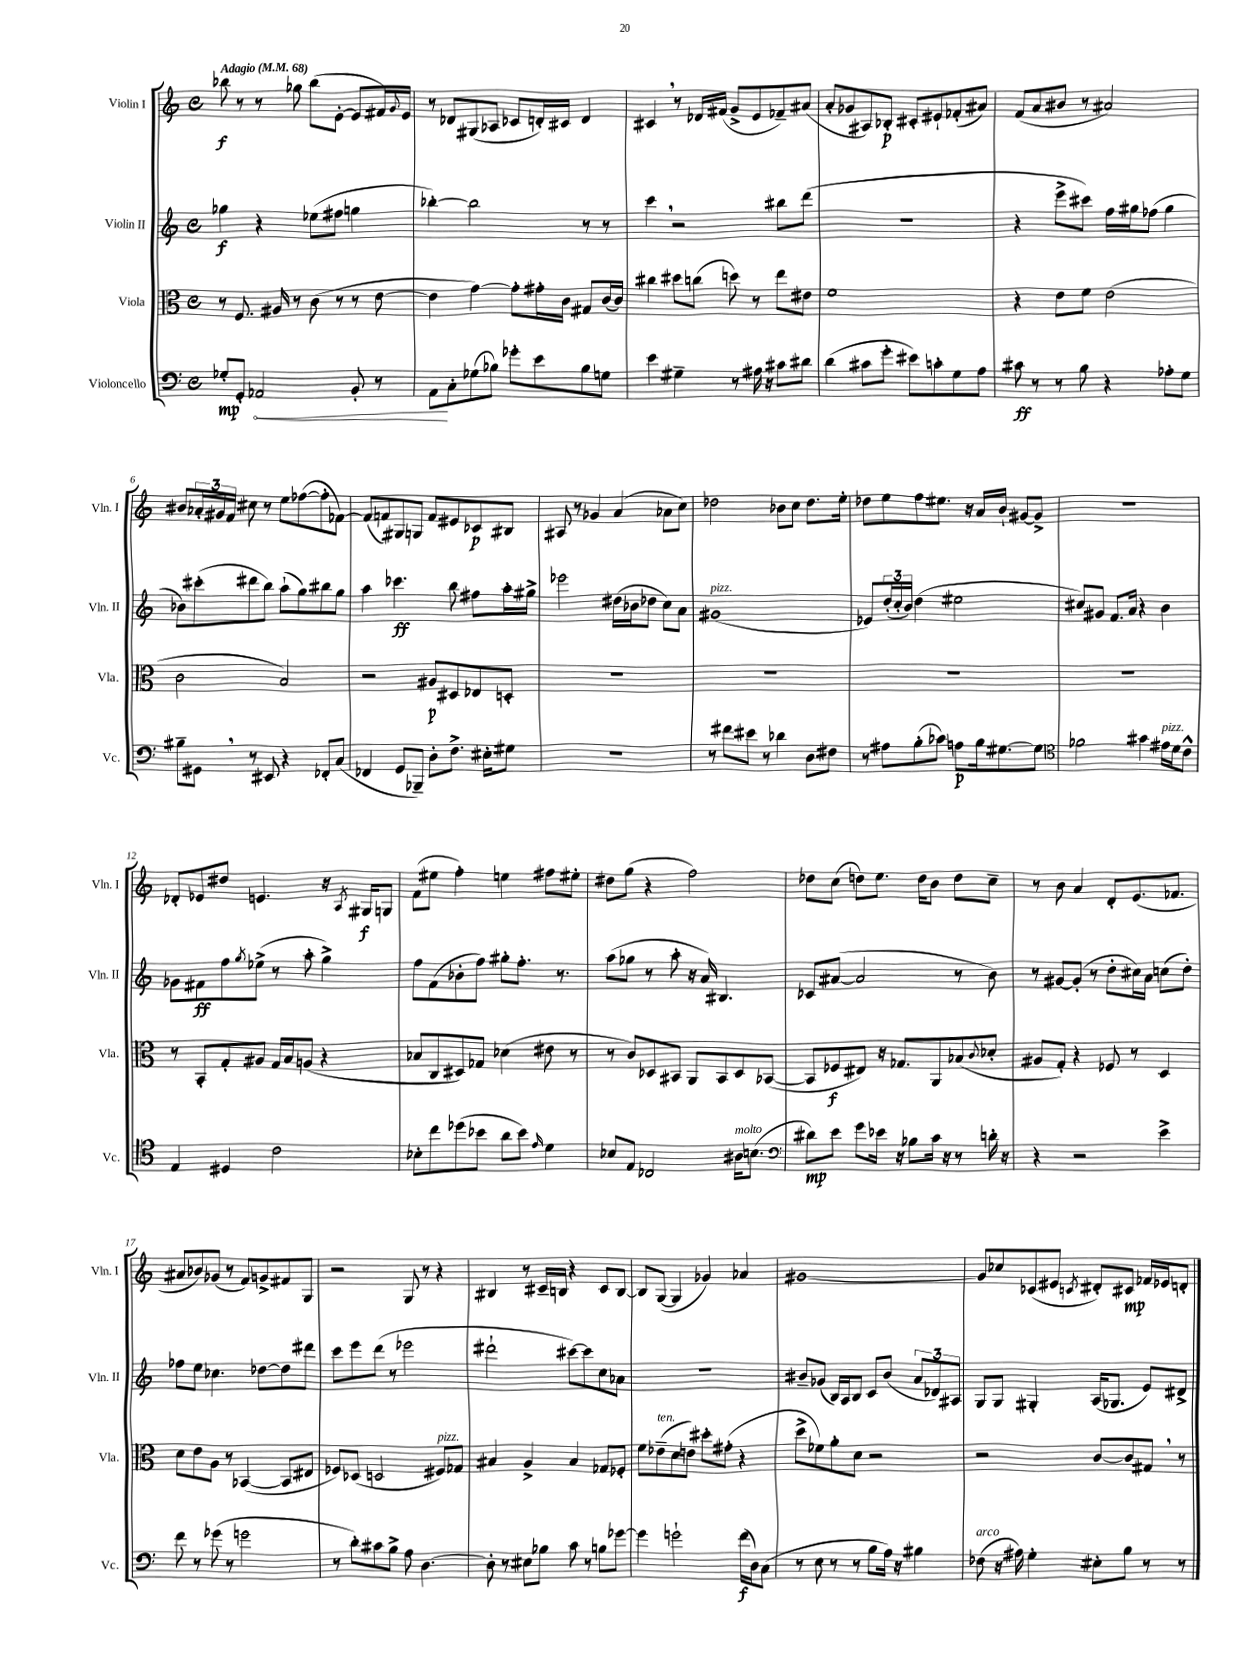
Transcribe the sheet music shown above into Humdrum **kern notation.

**kern	**kern	**kern	**kern
*staff4	*staff3	*staff2	*staff1
*clefF4	*clefC3	*clefG2	*clefG2
*k[]	*k[]	*k[]	*k[]
*M4/4	*M4/4	*M4/4	*M4/4
*met(c)	*met(c)	*met(c)	*met(c)
*MM68	*MM68	*MM68	*MM68
8G-'/L	8r	4gg-\	8bb-\
8GG'/J	8.F/	.	8r
2AA-/	.	4r	8r
.	16A#/	.	.
.	8r	.	8gg-\
.	(8c\	(8ee-\L	(8bb-\L
.	8r	8ff#\J	[8e'\J
8BB'/	8r	4gg\	8e/]L
8r	[8e\	.	16f#/L)
.	.	.	8qqg/
.	.	.	16e/JJ
=	=	=	=
8AA\L	4e\]	[4bb-'\)	8r
8C'\	.	.	8d-/L
(8G-\	[4g\)	2bb-\]	(8G#/
8B-\J)	.	.	8A-/J
8g-'\L	8g'\]L	.	8c-/L
8e\	16g#'\L	.	16d'/L)
.	16c\JJ	.	16c#/JJ
8B-\	8G#/L	8r	4d/
8G\J	(16c/L	8r	.
.	16c/JJ)	.	.
=	=	=	=
4e\	4cc#\	4ccc\	4c#/
4G#~\	8dd#\L	2r	8r
.	(8cc\J	.	16d-/LL
.	.	.	(16f#/JJ
8r	8dd\)	.	8g^/L
16A#\	8r	.	8e/
16r	.	.	.
8c#\L	8ee\L	8bb#\L	8f-~/)
8d#\J	8e#\J	(8ddd\J	(8a#/J
=	=	=	=
(4d\	1f	1r	8a'/L
.	.	.	8g-/
8c#\L	.	.	8A#/)
8g'\J	.	.	8B-'/J
8e#\L)	.	.	8c#'/L
8c'\	.	.	8e#`/
8G\	.	.	(8f-'/
8A\J	.	.	8a#/J)
=	=	=	=
8c#\	4r	4r	(8f/L
8r	.	.	8a/
8r	8e\L	8eee^\L	8b#/J
8B\	8f\J	8ccc#\J)	8r
4r	(2e\	16ff\LL	2a#/)
.	.	16gg#\J	.
.	.	(8ff-\J	.
8A-'\L	.	4gg#\	.
8G\J	.	.	.
=	=	=	=
8B#~\L	2c\	8b-\L)	8b#/L
8GG#\J	.	(8ccc#'\	24a-'/L
.	.	.	24g#/
.	.	.	24f/JJ
8r	.	8ddd#\	8cc#\
8EE#/	.	8bb\J)	8r
4r	2B/)	(8aa`\L	8ee\L
.	.	8gg\)	([8ff-\
8FF-'/L	.	8bb#\	8ff-'\]
(8C/J	.	8gg\J	[8f-\J)
=	=	=	=
4FF-/	2r	4aa\	(8f-/]L
.	.	.	8f/)
8GG/L	.	4.ccc-\	8G#/
8BBB-~/J)	.	.	8G/J
8D'\L	8A#/L	.	8f/L
8.F^\J	8D#/	8bb\	8e#/
.	8E-/	8ff#\L	8c-/
16E#'\LK	.	.	.
8G#\J	8D'/J	16aa'\L	8B#/J
.	.	16gg#^\JJ	.
=	=	=	=
1r	1r	2eee-\	8A#/
.	.	.	8r
.	.	.	4g-/
.	.	(16dd#\LL	(4a/
.	.	16b-\J	.
.	.	8dd-\J	.
.	.	8cc\L)	8a-\L
.	.	8a\J	8cc\J)
=	=	=	=
8r	1r	(1g#	2dd-\
8f#\L	.	.	.
8e#\J	.	.	.
8r	.	.	.
4d-\	.	.	8b-\L
.	.	.	8cc\J
8D\L	.	.	8.dd-\L
8F#\J	.	.	.
.	.	.	16ee'\Jk
=	=	=	=
8r	1r	8e-/L)	8dd-\L
8A#\L	.	(24dd'/L	8ee\
.	.	24cc'/	.
.	.	24b/JJ)	.
(8B'\	.	(4dd\	8ff\
8c-\J)	.	.	8.ee#\J
8A\L	.	2ee#\	.
.	.	.	16r
16B\k	.	.	16a/LL
[8.G#\	.	.	16b`/JJ
.	.	.	[8g#/L
8G#\]J	.	.	8g#^/]J
=	=	=	=
*clefC4	*	*	*
2f-\	1r	8cc#/L)	1r
.	.	8g#/J	.
.	.	8.f/L	.
.	.	16a/Jk	.
4g#\	.	4r	.
16e#\LL	.	4b\	.
16d\J	.	.	.
8c^^\J	.	.	.
=	=	=	=
4E/	8r	8g-\L	8d-'/L
.	8BB'/L	8f#\	8e-/
4D#/	8G'/	8ff\	8dd#/J
.	.	8qgg/	.
.	8A#/J	(8ee-^\J	4.e/
2c\	16G/LL	8r	.
.	16B/J	.	.
.	(8A/J	8aa'\	.
.	4r	4gg^\)	16r
.	.	.	8qA/
.	.	.	16G#/LK
.	.	.	8G/J
=	=	=	=
8B-'\L	8B-/L	8ff\L	(8f\L
8cc\	8C/	(8f\	8ee#\J
(8dd-\	8D#/)	8b-'\	4ff'\)
8b-\J	8G-/J	8ff\J)	.
8a\L	(4d-\	8gg#'\L	4ee\
8b-\J)	.	8.ff'\J	.
16qqe/	.	.	.
4d\	8e#\	.	8ff#\L
.	.	8.r	.
.	8r	.	8ee#'\J
=	=	=	=
8B-/L	8r	(8aa\L	8dd#\L
8E/J	8c/L)	8gg-\J	(8gg\J
2C-/	8D-/	8r	4r
.	8BB#/J	8aa'\	.
.	8AA/L	16r	2ff\)
.	.	16a/)	.
.	8BB#/	4.B#/	.
16A#\LK	8D-/	.	.
(8.B\J	.	.	.
.	([8BB-/J	.	.
=	=	=	=
*clefF4	*	*	*
8d#\L)	8BB-/]L	8c-/L	8dd-\L
8e\J	8F-/	([8a#/J	(8cc\J
8g\L	8E#/J)	2a#/]	8dd\L)
16e-\Jk	16r	.	8.ee\J
16r	8.G-/L	.	.
8B-\L	.	.	.
.	.	.	16dd\LK
16c\Jk	8AA/	.	8b\J
16r	.	.	.
8r	(8B-/	8r	8dd\L
.	8qqc/	.	.
16d'\	8d-'/J	8b\)	8cc~\J
16r	.	.	.
=	=	=	=
4r	8A#/L	8r	8r
.	8G'/J)	[8g#/L	8b\
2r	4r	(8g#'/]J	4a/
.	.	8r	.
.	8F-/	8dd'\L	8d'/L
.	8r	16cc#\L)	(8.e/
.	.	16a\JJ	.
4e^\	4D/	(8cc\L	.
.	.	.	8.f-/J
.	.	8dd'\J)	.
=	=	=	=
8f\	8d\L	8ff-\L	8a#/L
8r	8e\	8ee\J	8b-/)
(8g-\	8A\J	4.cc-\	(8g-/J
8r	8r	.	8r
2g\	([4BB-/	.	8f/L)
.	.	[8dd-\L	8g^/
.	8BB-/]L	8dd-\]	8f#/
.	8E#/J	8ddd#\J	8G/J
=	=	=	=
8r	8F-/L)	8ccc\L	2r
8d'\L)	(8D-/J	8eee\	.
8c#\	2D/	(8ddd\J	.
8B^\J	.	8r	.
8A\	.	2eee-\	8G/
[4.D\	.	.	8r
.	8F#/L)	.	4r
.	8G-/J	.	.
=	=	=	=
8D'\]	4B#/	2ddd#`\	4B#/
8r	.	.	.
8E#\L	4A^/	.	8r
8B-\J	.	.	16c#~/LL
.	.	.	16B/JJ
8c\	4B#/	[8ccc#\L)	4r
8r	.	8ccc#\]	.
8B\L	8G-/L	8cc\	8c#/L
[8g-\J	8F-'/J	8a-\J	[8B/J
=	=	=	=
4g-\]	8f\L	1r	8B/]L
.	(8e-~\	.	([8G/J
2g`\	8d\	.	4G/]
.	8e\J)	.	.
.	8dd#'\L	.	4g-/)
.	(8g#'\J	.	.
(16f\LL	4r	.	4a-/
16D\J)	.	.	.
(8C\J	.	.	.
=	=	=	=
8r	8dd^\L	8b#~/L	[1g#
8E\	8f-\)	(8g-/J	.
8r	8a'\	16B/LL)	.
.	.	16A/J	.
8r	8d\J	8B/J	.
8B\L	2r	8c/L	.
16A\Jk)	.	(8b#/J	.
16r	.	.	.
4B#\	.	12a/L	.
.	.	12d-/)	.
.	.	12A#/J	.
=	=	=	=
(8F-\	2r	8G/L	8g#/]L
16r	.	8G/J	8cc-/
16A#\)	.	.	.
4G'\	.	4G#'/	(8c-/
.	.	.	8e#/J
.	.	.	8qc/
8E#'\L	[8c/L	(16A/LK	8d#'/L)
.	.	8.G-/J	.
8B\J	8c/]	.	8c#/J
8r	8G#/J	8e/L)	16f-/LL
.	.	.	16e-/J
8r	8r	8d#^/J	8d'/J
==	==	==	==
*-	*-	*-	*-
